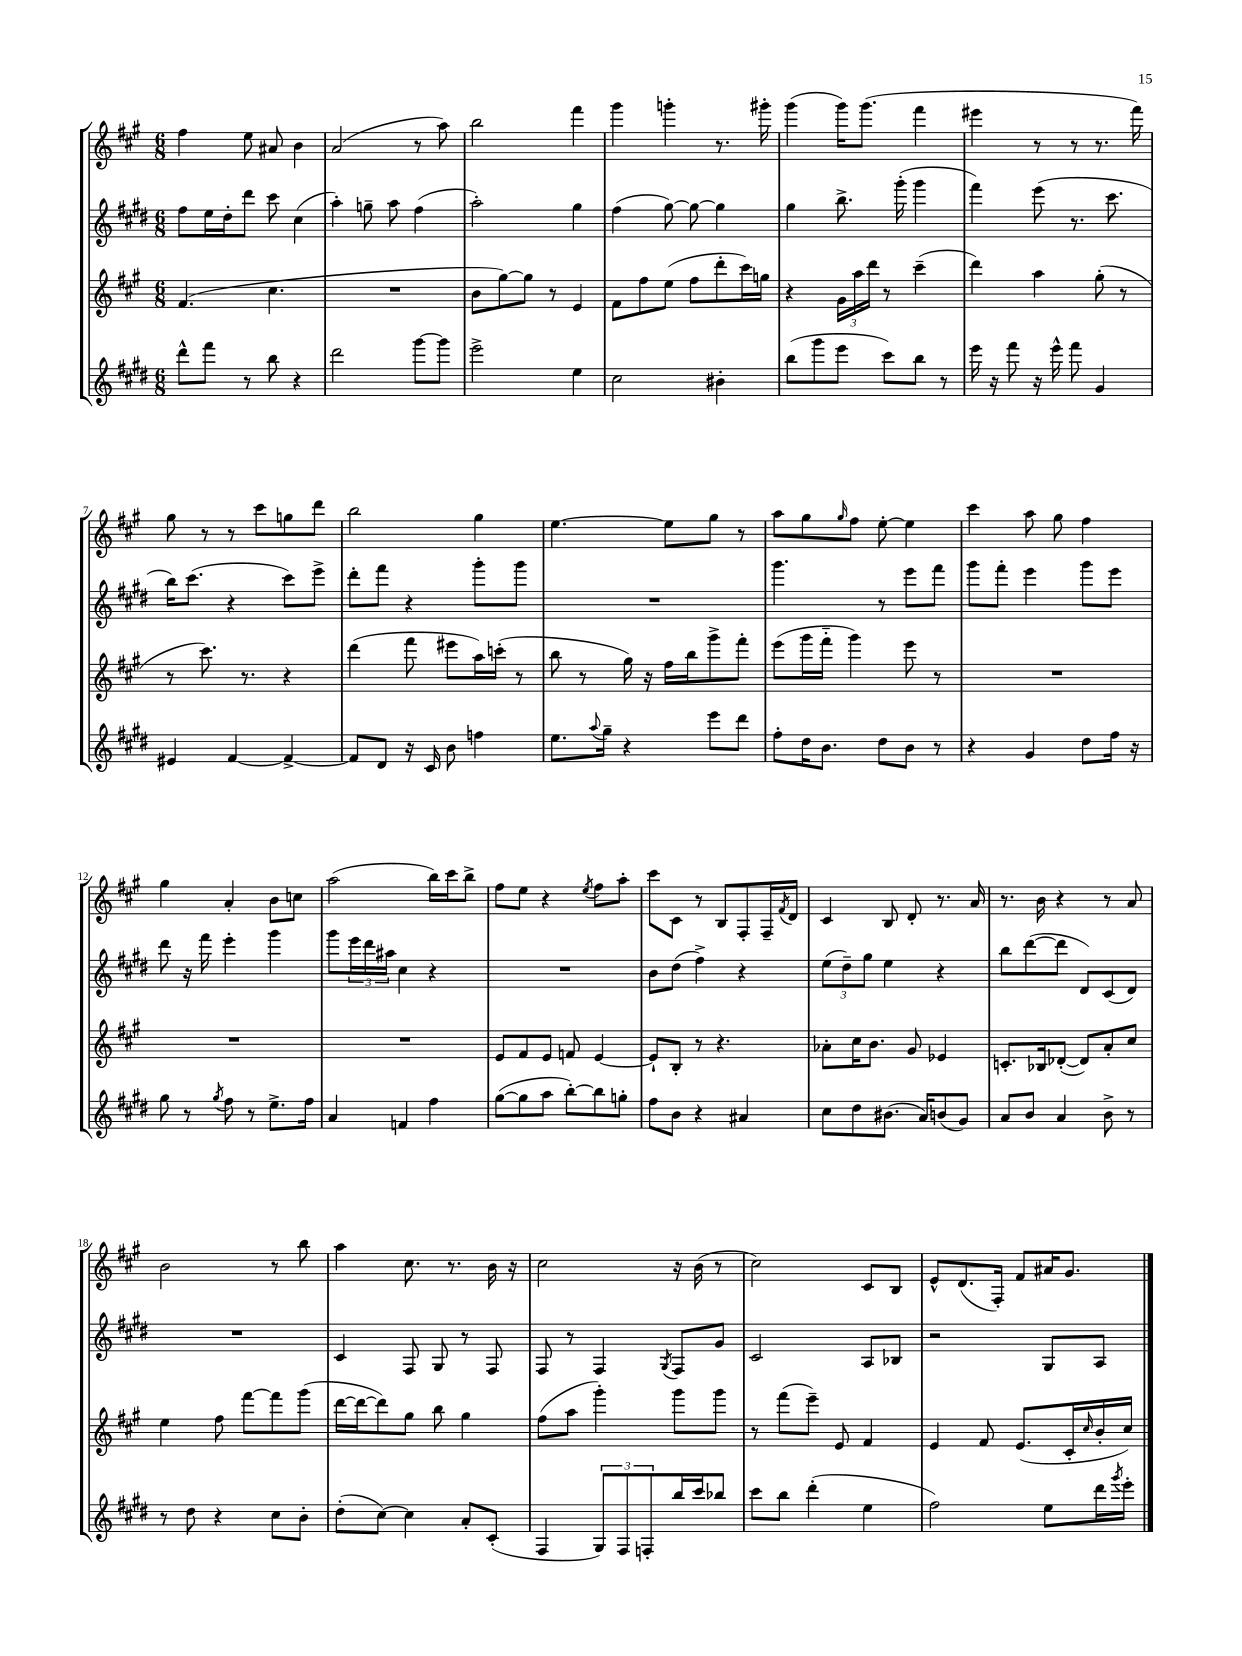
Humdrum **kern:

**kern	**kern	**kern	**kern
*staff4	*staff3	*staff2	*staff1
*clefG2	*clefG2	*clefG2	*clefG2
*k[f#c#g#d#]	*k[f#c#g#]	*k[f#c#g#d#]	*k[f#c#g#]
*M6/8	*M6/8	*M6/8	*M6/8
8ddd#^^\L	(4.f#/	8ff#\L	4ff#\
8fff#\J	.	16ee\L	.
.	.	16dd#'\J	.
8r	.	8ddd#\J	8ee\
8bb\	4.cc#\	8ccc#\	8a#/
4r	.	(4cc#\	4b\
=	=	=	=
2ddd#\	2.r	4aa'\)	(2a/
.	.	8gg~\	.
.	.	8aa\	.
[8ggg#\L	.	(4ff#\	8r
8ggg#\]J	.	.	8aa\)
=	=	=	=
2eee^\	8b\L	2aa'\)	2bb\
.	[8gg#\)	.	.
.	8gg#\]J	.	.
.	8r	.	.
4ee\	4e/	4gg#\	4fff#\
=	=	=	=
2cc#\	8f#\L	(4ff#\	4ggg#\
.	8ff#\	.	.
.	(8ee\J	[8gg#\)	4ggg'\
.	8ff#\L	8gg#\_	.
4b#'\	8ddd'\	4gg#\]	8.r
.	16ccc#\L)	.	.
.	16gg\JJ	.	16ggg#'\
=	=	=	=
(8bb\L	4r	4gg#\	(4ggg#\
8ggg#\	.	.	.
8eee\J	24g#\LL	8.bb^\	16ggg#\LK)
.	24aa\	.	.
.	.	.	(8.ggg#\J
.	24ddd\JJ	.	.
8ccc#\L)	8r	.	.
.	.	(16ggg#'\	.
8bb\J	(4ccc#~\	4ggg#\	4fff#\
8r	.	.	.
=	=	=	=
16eee\	4ddd\)	4fff#\)	4eee#\
16r	.	.	.
8fff#\	.	.	.
16r	4aa\	(8eee\	8r
16eee^^\	.	.	.
8fff#\	.	8.r	8r
4g#/	(8gg#'\	.	8.r
.	.	8.ccc#\	.
.	8r	.	.
.	.	.	16fff#\)
=	=	=	=
4e#/	8r	16bb\LK)	8gg#\
.	.	(8.ccc#\J	.
.	8.ccc#\)	.	8r
[4f#/	.	4r	8r
.	8.r	.	.
.	.	.	8ccc#\L
4f#^/_	4r	8ccc#\L)	8gg\
.	.	8eee^\J	8ddd\J
=	=	=	=
8f#/]L	(4ddd\	8ddd#'\L	2bb\
8d#/J	.	8fff#\J	.
16r	8fff#\	4r	.
16c#/	.	.	.
8b\	8eee#\L	.	.
4ff\	16aa\L)	8ggg#'\L	4gg#\
.	(16ccc'\JJ	.	.
.	8r	8ggg#\J	.
=	=	=	=
8.ee\L	8bb\	2.r	[4.ee\
.	8r	.	.
8qqaa/	.	.	.
16gg#~\Jk	.	.	.
4r	16gg#\)	.	.
.	16r	.	.
.	16ff#\LL	.	8ee\]L
.	16bb\J	.	.
8eee\L	8ggg#^\	.	8gg#\J
8ddd#\J	8fff#'\J	.	8r
=	=	=	=
8ff#'\L	(8eee\L	4.ggg#\	8aa\L
16dd#\K	16ggg#\L	.	8gg#\
8.b\J	16fff#'~\JJ	.	.
.	.	.	16qqgg#/
.	4ggg#\)	.	8ff#\J
8dd#\L	.	8r	[8ee'\
8b\J	8eee\	8eee\L	4ee\]
8r	8r	8fff#\J	.
=	=	=	=
4r	2.r	8ggg#\L	4ccc#\
.	.	8fff#'\J	.
4g#/	.	4eee\	8aa\
.	.	.	8gg#\
8dd#\L	.	8ggg#\L	4ff#\
16ff#\Jk	.	8eee\J	.
16r	.	.	.
=	=	=	=
8gg#\	2.r	8ddd#\	4gg#\
8r	.	16r	.
.	.	16fff#\	.
8qgg#/	.	.	.
8ff#\	.	4eee'\	4a'/
8r	.	.	.
8.ee^\L	.	4ggg#\	8b\L
.	.	.	8cc\J
16ff#\Jk	.	.	.
=	=	=	=
4a/	2.r	8ggg#\L	(2aa\
.	.	24eee\L	.
.	.	24ddd#\	.
.	.	24aa#\JJ	.
4f/	.	4cc#\	.
4ff#\	.	4r	16bb\LL)
.	.	.	16ccc#\J
.	.	.	8bb^\J
=	=	=	=
([8gg#\L	8e/L	2.r	8ff#\L
8gg#\]	8f#/	.	8ee\J
8aa\J	8e/J	.	4r
[8bb'\L)	8f/	.	.
.	.	.	8qee/
8bb\]	[4e/	.	8ff#\L
8gg'\J	.	.	8aa'\J
=	=	=	=
8ff#\L	8e`/]L	8b\L	8ccc#\L
8b\J	8B'/J	(8dd#\J	8c#\J
4r	8r	4ff#^\)	8r
.	4.r	.	8B/L
4a#/	.	4r	8F#'/
.	.	.	16F#~/L
.	.	.	8qf#/
.	.	.	16d/JJ
=	=	=	=
8cc#\L	8a-'\L	(12ee\L	4c#/
.	.	12dd#~\)	.
8dd#\	16cc#\K	.	.
.	.	12gg#\J	.
.	8.b\J	.	.
(8.b#\J	.	4ee\	8B/
.	8g#/	.	8d'/
16a/LK)	.	.	.
(8b/	4e-/	4r	8.r
8g#/J)	.	.	.
.	.	.	16a/
=	=	=	=
8a/L	8.c'/L	8bb\L	8.r
8b/J	.	([8ddd#\	.
.	16B-/k	.	16b\
4a/	([8d-'/J	8ddd#\]J	4r
.	8d-/]L)	8d#/L)	.
8b^\	8a'/	(8c#/	8r
8r	8cc#/J	8d#/J)	8a/
=	=	=	=
8r	4ee\	2.r	2b\
8dd#\	.	.	.
4r	8ff#\	.	.
.	[8fff#\L	.	.
8cc#\L	8fff#\]	.	8r
8b'\J	(8ggg#\J	.	8bb\
=	=	=	=
(8dd#'\L	[16ddd\LL	4c#/	4aa\
.	16ddd\_J	.	.
[8cc#\J)	8ddd\])	.	.
4cc#\]	8gg#\J	8F#/	8.cc#\
.	8bb\	8G#/	.
.	.	.	8.r
8a'/L	4gg#\	8r	.
(8c#'/J	.	8F#/	16b\
.	.	.	16r
=	=	=	=
4F#/	(8ff#\L	8F#/	2cc#\
.	8aa\J	8r	.
12G#/L)	4ggg#'\)	4F#/	.
12F#/	.	.	.
12F'/	.	.	.
.	.	8qG#/	.
16bb/L	8ggg#\L	8F#/L	16r
16ccc#/J	.	.	(16b\
8bb-/J	8ggg#\J	8g#/J	8r
=	=	=	=
8ccc#\L	8r	2c#/	2cc#\)
8bb\J	(8fff#\L	.	.
(4ddd#'\	8eee~\J)	.	.
.	8e/	.	.
4ee\	4f#/	8A/L	8c#/L
.	.	8B-/J	8B/J
=	=	=	=
2ff#\)	4e/	2r	8e^^/L
.	.	.	(8.d/
.	8f#/	.	.
.	.	.	16F#'/Jk)
.	(8.e/L	.	8f#/L
8ee\L	.	8G#/L	16a#/K
.	16c#'/L	.	8.g#/J
.	16qqcc#/	.	.
16ddd#\L	16b'/	8A/J	.
8qggg#/	.	.	.
16eee'\JJ	16cc#/JJ)	.	.
==	==	==	==
*-	*-	*-	*-
